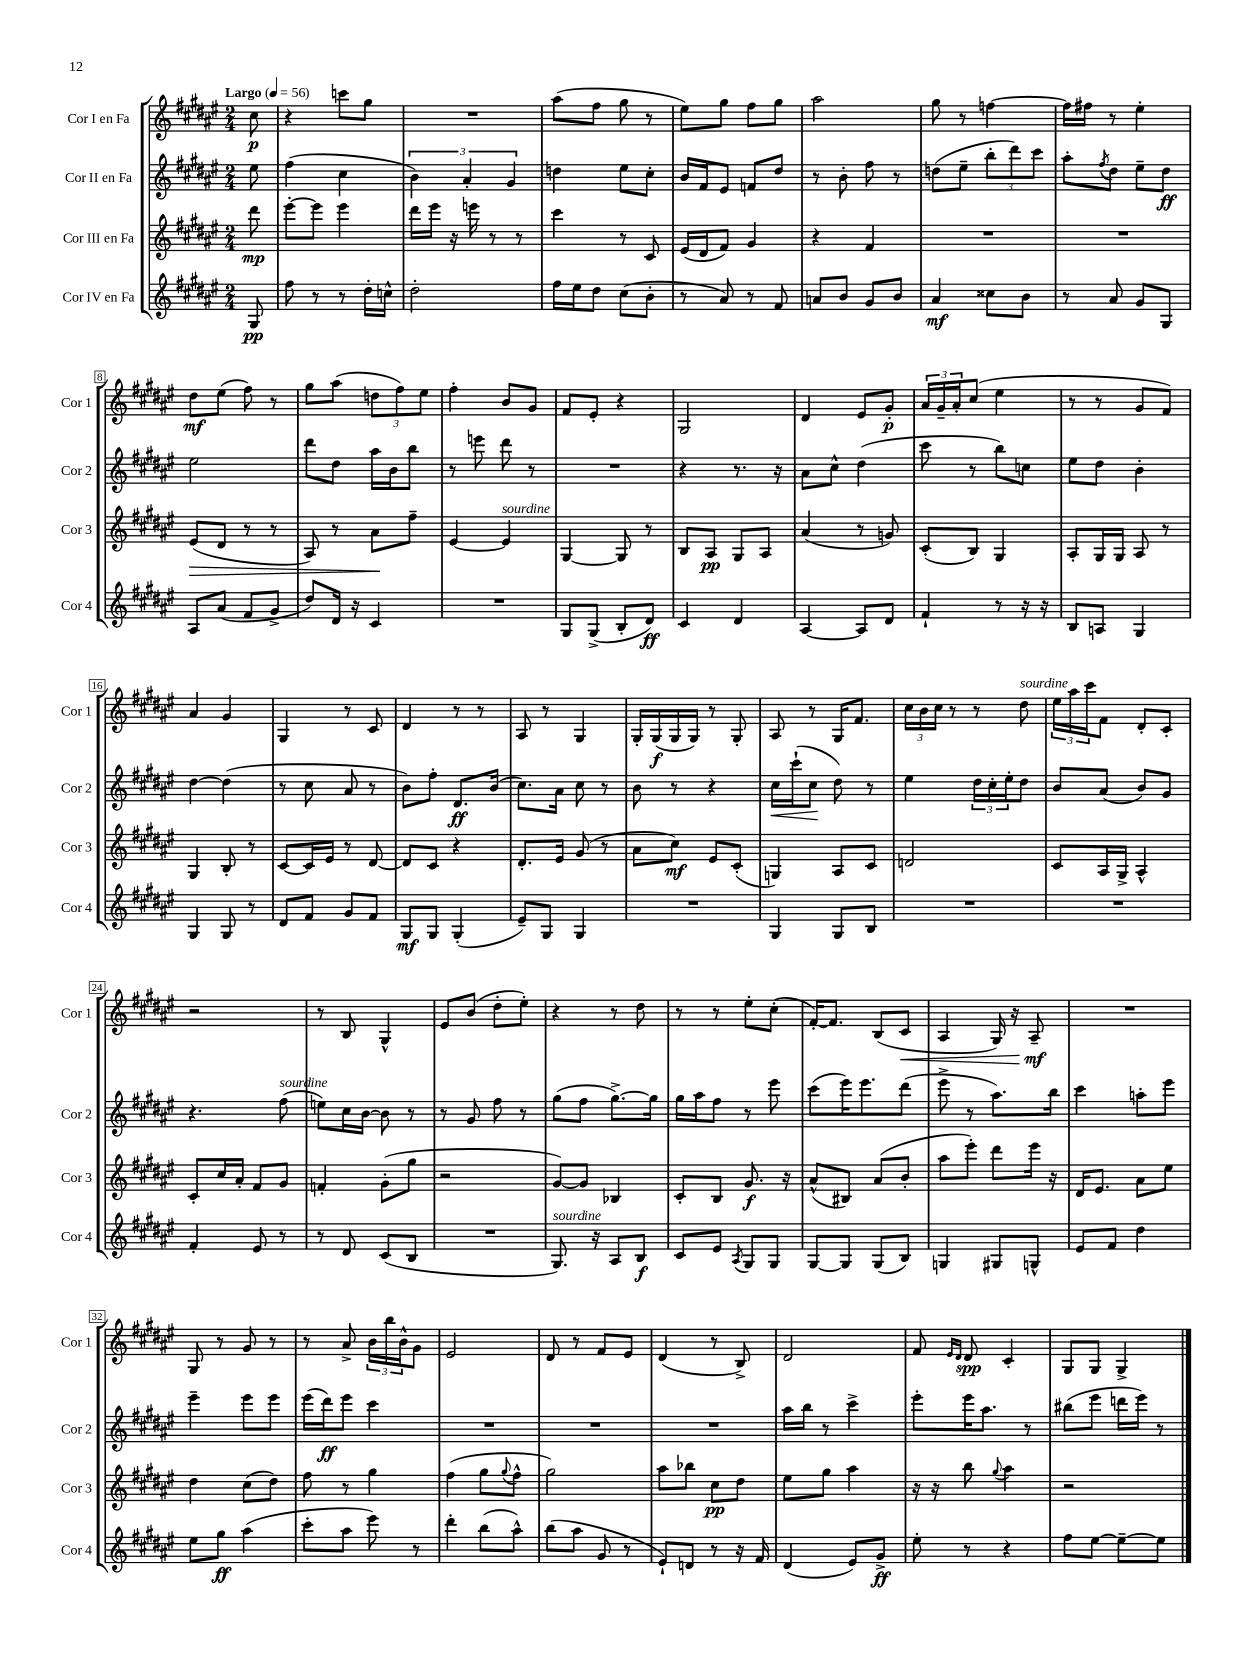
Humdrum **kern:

**kern	**kern	**kern	**kern
*staff4	*staff3	*staff2	*staff1
*clefG2	*clefG2	*clefG2	*clefG2
*k[f#c#g#d#a#e#]	*k[f#c#g#d#a#e#]	*k[f#c#g#d#a#e#]	*k[f#c#g#d#a#e#]
*M2/4	*M2/4	*M2/4	*M2/4
*MM56	*MM56	*MM56	*MM56
8G#	8ddd#	8ee#	8cc#
=	=	=	=
8ff#	[8eee#'	(4ff#	4r
8r	8eee#]	.	.
8r	4eee#	4cc#	8ccc
16dd#'	.	.	8gg#
16cc^^	.	.	.
=	=	=	=
2dd#'	16ddd#	6b)	2r
.	16eee#	.	.
.	16r	.	.
.	.	6a#'	.
.	16eee	.	.
.	8r	.	.
.	.	6g#	.
.	8r	.	.
=	=	=	=
16ff#	4ccc#	4dd	(8aa#
16ee#	.	.	.
8dd#	.	.	8ff#
(8cc#	8r	8ee#	8gg#
8b'	8c#	8cc#'	8r
=	=	=	=
8r	(16e#	16b	8ee#)
.	16d#	16f#	.
8a#)	8f#)	8e#	8gg#
8r	4g#	8f	8ff#
8f#	.	8dd#	8gg#
=	=	=	=
8a	4r	8r	2aa#
8b	.	8b'	.
8g#	4f#	8ff#	.
8b	.	8r	.
=	=	=	=
4a#	2r	(8dd	8gg#
.	.	8ee#~	8r
8cc##	.	12bb'	[4ff
.	.	12ddd#)	.
8b	.	.	.
.	.	12ccc#	.
=	=	=	=
8r	2r	8aa#'	16ff]
.	.	.	16ff#
.	.	8qff#	.
8a#	.	8dd#	8r
8g#	.	8ee#~	4ee#'
8G#	.	8dd#	.
=	=	=	=
8A#	(8e#	2ee#	8dd#
(8a#	8d#	.	(8ee#
8f#	8r	.	8ff#)
8g#^	8r	.	8r
=	=	=	=
8dd#)	8A#)	8ddd#	8gg#
16d#	8r	8dd#	(8aa#
16r	.	.	.
4c#	8a#	16aa#	12dd
.	.	16b	.
.	.	.	12ff#)
.	8ff#~	8bb	.
.	.	.	12ee#
=	=	=	=
2r	[4e#	8r	4ff#'
.	.	8eee	.
.	4e#]	8ddd#	8b
.	.	8r	8g#
=	=	=	=
8G#	[4G#	2r	8f#
(8G#^	.	.	8e#'
8B'	8G#]	.	4r
8d#)	8r	.	.
=	=	=	=
4c#	8B	4r	2G#
.	8A#	.	.
4d#	8G#	8.r	.
.	8A#	.	.
.	.	16r	.
=	=	=	=
[4A#	(4a#	8a#	4d#
.	.	8cc#^^	.
8A#]	8r	(4dd#	8e#
8d#	8g)	.	8g#'
=	=	=	=
4f#`	(8c#'	8ccc#	24a#
.	.	.	24g#~
.	.	.	24a#'
.	8B)	8r	(8cc#
8r	4G#	8bb)	4ee#
16r	.	8cc	.
16r	.	.	.
=	=	=	=
8B	8A#'	8ee#	8r
8A	16G#	8dd#	8r
.	16G#	.	.
4G#	8A#	4b'	8g#
.	8r	.	8f#)
=	=	=	=
4G#	4G#	[4dd#	4a#
8G#	8B'	(4dd#]	4g#
8r	8r	.	.
=	=	=	=
8d#	[8c#	8r	4G#
8f#	16c#]	8cc#	.
.	16e#	.	.
8g#	8r	8a#	8r
8f#	[8d#	8r	8c#
=	=	=	=
8G#	8d#]	8b)	4d#
8G#	8c#	8ff#'	.
(4G#'	4r	8.d#	8r
.	.	.	8r
.	.	(16b	.
=	=	=	=
8e#~)	8.d#'	8.cc#)	8A#
8G#	.	.	8r
.	16e#	16a#	.
4G#	(8g#	8cc#	4G#
.	8r	8r	.
=	=	=	=
2r	8a#	8b	16G#'
.	.	.	(16G#
.	8cc#)	8r	16G#
.	.	.	16G#)
.	8e#	4r	8r
.	(8c#'	.	8G#'
=	=	=	=
4G#	4G)	16cc#	8A#
.	.	(16ccc#`	.
.	.	8cc#	8r
8G#	8A#	8dd#)	16G#
.	.	.	8.f#
8B	8c#	8r	.
=	=	=	=
2r	2d	4ee#	24cc#
.	.	.	24b
.	.	.	24cc#
.	.	.	8r
.	.	24dd#	8r
.	.	24cc#'	.
.	.	24ee#'	.
.	.	8dd#	8dd#
=	=	=	=
2r	8c#	8b	24ee#
.	.	.	24aa#
.	.	.	24ccc#
.	16A#	(8a#	8f#
.	16G#^	.	.
.	4A#^^	8b)	8d#'
.	.	8g#	8c#'
=	=	=	=
4f#'	8c#'	4.r	2r
.	16cc#	.	.
.	16a#'	.	.
8e#	8f#	.	.
8r	8g#	(8ff#	.
=	=	=	=
8r	4f'	8ee)	8r
8d#	.	16cc#	8B
.	.	[16b	.
(8c#	(8g#'	8b]	4G#^^
8B	8gg#	8r	.
=	=	=	=
2r	2r	8r	8e#
.	.	8g#	(8b
.	.	8ff#	8dd#'
.	.	8r	8ee#')
=	=	=	=
8.G#)	[8g#)	(8gg#	4r
.	8g#]	8ff#	.
16r	.	.	.
8A#	4B-	[8.gg#^)	8r
8B	.	.	8dd#
.	.	16gg#]	.
=	=	=	=
8c#	8c#'	16gg#	8r
.	.	16aa#	.
8e#	8B	8ff#	8r
8qA#	.	.	.
8G#	8.g#	8r	8ee#'
8G#	.	8eee#	(8cc#'
.	16r	.	.
=	=	=	=
[8G#	(8a#^^	(8ccc#	[16f#')
.	.	.	8.f#]
8G#]	8B#)	16eee#)	.
.	.	8.eee#	.
(8G#	(8a#	.	(8B
8B)	8b'	(8ddd#	8c#
=	=	=	=
4G	8aa#	8eee#^	4A#
.	8eee#')	8r	.
8G#	8ddd#	8.aa#)	16G#)
.	.	.	16r
8G^^	16eee#	.	8A#~
.	16r	16bb	.
=	=	=	=
8e#	16d#	4ccc#	2r
.	8.e#	.	.
8f#	.	.	.
4dd#	8a#	8aa'	.
.	8ee#	8eee#	.
=	=	=	=
8ee#	4dd#	4eee#~	8G#
8gg#	.	.	8r
(4aa#	(8cc#	8eee#	8g#
.	8dd#)	8eee#	8r
=	=	=	=
8ccc#'	8ff#	(16eee#	8r
.	.	16ddd#)	.
8aa#	8r	8eee#	8a#^
8eee#)	4gg#	4ccc#	24b
.	.	.	24bb
.	.	.	24b^^
8r	.	.	8g#
=	=	=	=
4ddd#'	(4ff#	2r	2e#
(8bb	8gg#	.	.
.	8qqgg#	.	.
8aa#^^)	8ff#^^	.	.
=	=	=	=
(8bb	2gg#)	2r	8d#
8aa#	.	.	8r
8g#	.	.	8f#
8r	.	.	8e#
=	=	=	=
8e#`)	8aa#	2r	(4d#
8d	8bb-	.	.
8r	8cc#	.	8r
16r	8dd#	.	8B^)
16f#	.	.	.
=	=	=	=
(4d#	8ee#	16aa#	2d#
.	.	16bb	.
.	8gg#	8r	.
8e#)	4aa#	4ccc#^	.
8g#^	.	.	.
=	=	=	=
8ee#'	16r	8eee#'	8f#
.	16r	.	.
.	.	.	16qqe#
.	.	.	16qqd#
8r	8bb	16eee#	8d#
.	.	8.aa#	.
.	8qqgg#	.	.
4r	4aa#	.	4c#'
.	.	8r	.
=	=	=	=
8ff#	2r	(8bb#	8G#
[8ee#	.	8eee#	8G#
8ee#~_	.	16ddd	4G#^
.	.	16eee#)	.
8ee#]	.	8r	.
==	==	==	==
*-	*-	*-	*-
